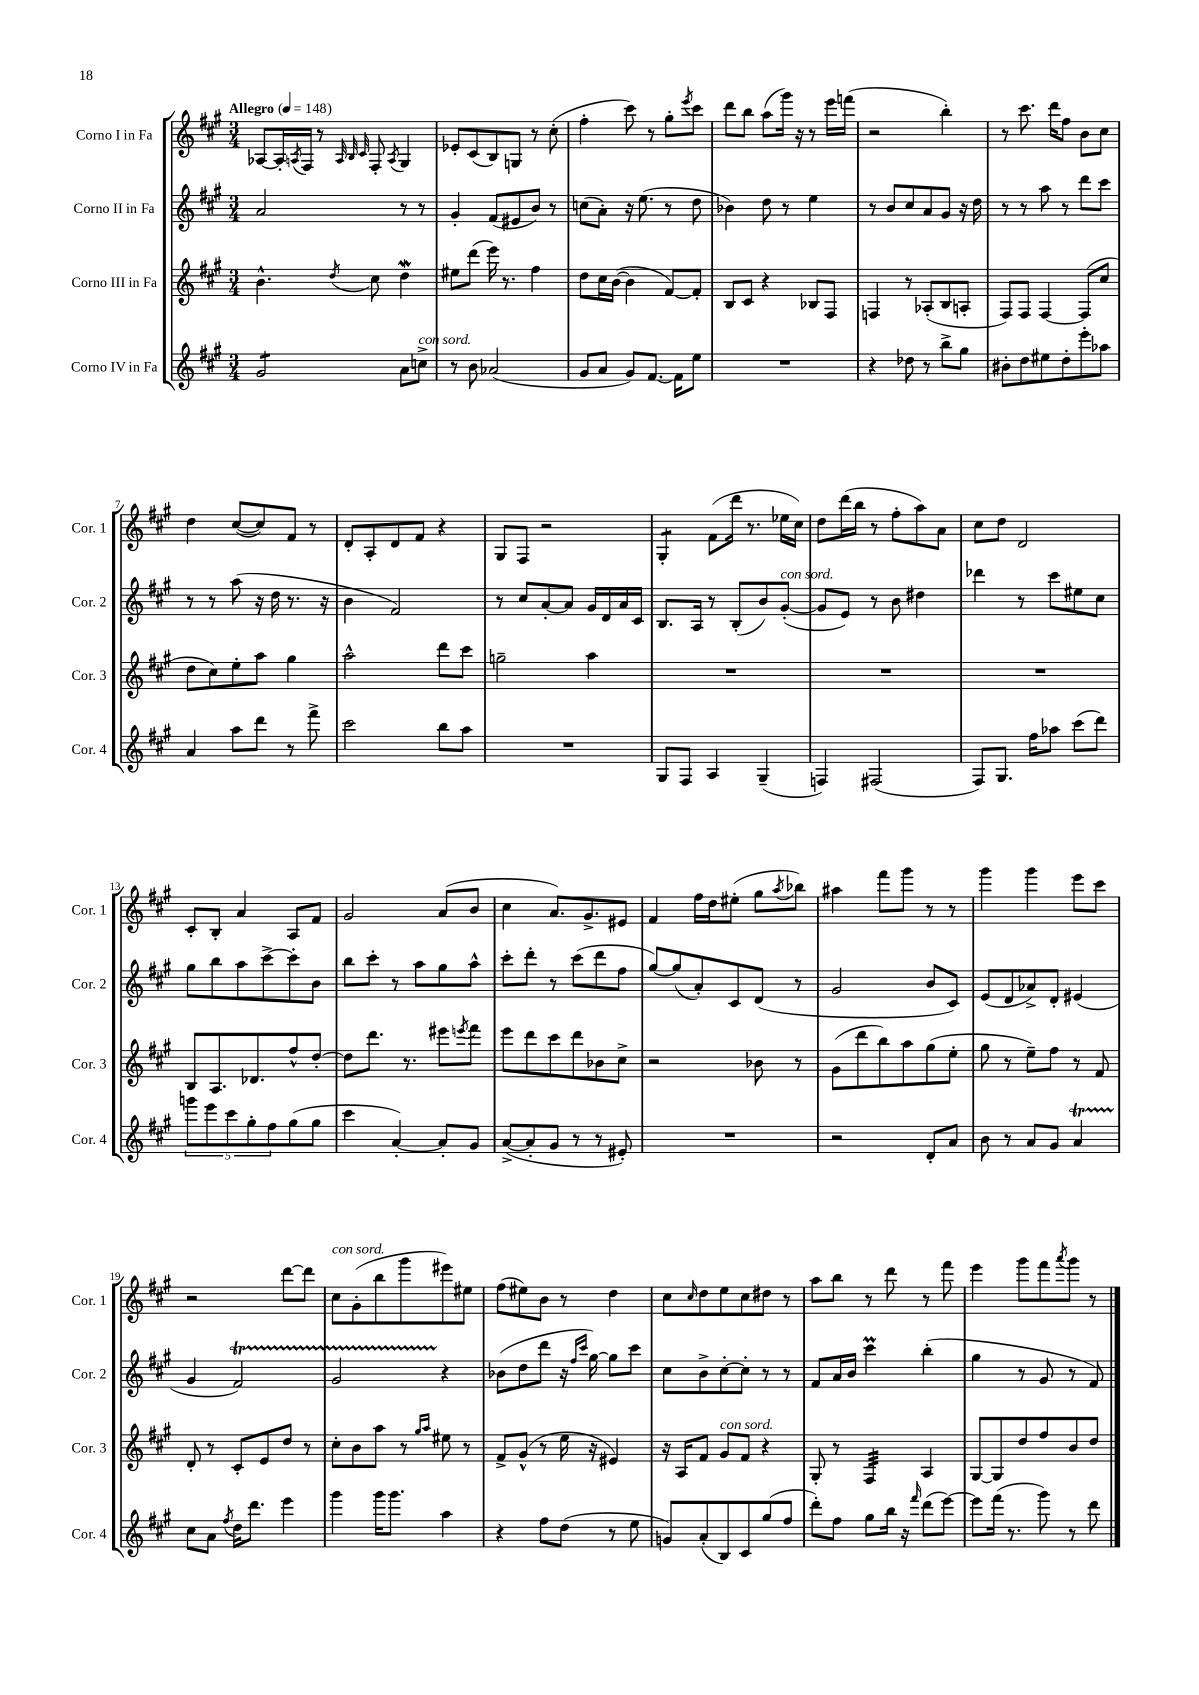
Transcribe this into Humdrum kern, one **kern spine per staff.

**kern	**kern	**kern	**kern
*staff4	*staff3	*staff2	*staff1
*clefG2	*clefG2	*clefG2	*clefG2
*k[f#c#g#]	*k[f#c#g#]	*k[f#c#g#]	*k[f#c#g#]
*M3/4	*M3/4	*M3/4	*M3/4
*MM148	*MM148	*MM148	*MM148
2g#	4.b^^	2a	[8A-
.	.	.	16A-']
.	.	.	8qA
.	.	.	16F#
.	.	.	8r
.	.	.	32qqA
.	.	.	32qqB
.	8qdd	.	32qqc#
.	8cc#	.	8F#'
.	.	.	8qA
8a	4dd	8r	4G#
8cc^	.	8r	.
=	=	=	=
8r	8ee#	4g#'	8e-'
8b	(8ddd	.	(8c#
(2a-	16eee)	(8f#	8B)
.	8.r	.	.
.	.	8e#	8G
.	4ff#	8b)	8r
.	.	8r	(8cc#'
=	=	=	=
8g#	8dd	(8cc	4ff#'
8a	16cc#	8a')	.
.	([16b	.	.
8g#)	4b]	16r	8ccc#)
.	.	(8.ee	.
[8.f#	.	.	8r
.	[8f#)	8r	8gg#'
16f#]	.	.	.
.	.	.	8qeee
8ee	8f#']	8dd	8ccc#
=	=	=	=
2.r	8B	4b-)	8ddd
.	8c#	.	8bb
.	4r	8dd	(8aa
.	.	8r	16ggg#)
.	.	.	16r
.	8B-	4ee	8r
.	8F#	.	16eee
.	.	.	(16fff
=	=	=	=
4r	4F	8r	2r
.	.	8b	.
8dd-	8r	8cc#	.
8r	(8A-'	8a	.
8bb^	8B	8g#	4bb')
8gg#	8A'	16r	.
.	.	16dd	.
=	=	=	=
8b#'	8F#)	8r	8r
8dd	8F#	8r	8.ccc#
8ee#	[4F#	8aa	.
.	.	.	16ddd
8dd'	.	8r	8ff#
8eee'	(8F#]	8ddd	8b
8aa-	8cc#	8ccc#	8cc#
=	=	=	=
4a	8dd	8r	4dd
.	8cc#)	8r	.
8aa	8ee'	(8aa	([8cc#
8ddd	8aa	16r	8cc#])
.	.	16dd	.
8r	4gg#	8.r	8f#
8fff#^	.	.	8r
.	.	16r	.
=	=	=	=
2ccc#	2aa^^	4b	8d'
.	.	.	8A'
.	.	2f#)	8d
.	.	.	8f#
8bb	8ddd	.	4r
8aa	8ccc#	.	.
=	=	=	=
2.r	2gg~	8r	8G#
.	.	8cc#	8F#
.	.	[8a'	2r
.	.	8a]	.
.	4aa	16g#	.
.	.	16d	.
.	.	16a	.
.	.	16c#	.
=	=	=	=
8G#	2.r	8.B	4G#'
8F#	.	.	.
.	.	16A	.
4A	.	8r	(8f#
.	.	(8B'	16ddd
.	.	.	8.r
(4G#~	.	8b)	.
.	.	([8g#'	16ee-
.	.	.	16cc#)
=	=	=	=
4F)	2.r	8g#]	8dd
.	.	8e)	(16ddd
.	.	.	16bb
(2F#	.	8r	8r
.	.	8b	8ff#'
.	.	4dd#	8aa)
.	.	.	8a
=	=	=	=
8F#)	2.r	4ddd-	8cc#
8.G#	.	.	8dd
.	.	8r	2d
16ff#	.	.	.
8aa-	.	8ccc#	.
(8ccc#	.	8ee#	.
8ddd)	.	8cc#	.
=	=	=	=
10ggg	8B	8gg#	8c#'
10eee	.	.	.
.	8.A	8bb	8B'
10ccc#	.	.	.
.	.	8aa	4a
10gg#'	.	.	.
.	8.d-	.	.
.	.	[8ccc#^	.
10ff#	.	.	.
(8gg#	8ff#^^	8ccc#']	8A
8gg#	[8dd'	8b	8f#
=	=	=	=
4ccc#	8dd]	8bb	2g#
.	8.ddd	8ccc#'	.
[4a')	.	8r	.
.	8.r	.	.
.	.	8aa	.
8a']	8eee#	8gg#	(8a
.	8qeee	.	.
8g#	8fff#	8aa^^	8b
=	=	=	=
([8a^	8eee	8ccc#'	4cc#
8a']	8ddd	8ddd'	.
8g#	8ccc#	8r	8.a)
8r	8ddd	(8ccc#	.
.	.	.	8.g#^
8r	8b-	8ddd	.
8e#')	8cc#^	8ff#	8e#
=	=	=	=
2.r	2r	[8gg#)	4f#
.	.	(8gg#]	.
.	.	8a')	16ff#
.	.	.	16dd
.	.	8c#	(8ee#'
.	8b-	(8d	8gg#
.	.	.	8qaa
.	8r	8r	8bb-)
=	=	=	=
2r	(8g#	2g#	4aa#
.	8ddd	.	.
.	8bb)	.	8fff#
.	8aa	.	8ggg#
8d'	(8gg#	8b	8r
8a	8ee'	8c#)	8r
=	=	=	=
8b	8gg#	(8e	4ggg#
8r	8r	8d	.
8a	8ee~)	8a-^)	4ggg#
8g#	8ff#	8d'	.
4a	8r	(4e#	8eee
.	8f#	.	8ccc#
=	=	=	=
8cc#	8d'	4g#	2r
8a	8r	.	.
8qff#	.	.	.
16dd	8c#'	2f#)	.
8.ddd	.	.	.
.	8e	.	.
4eee	8dd	.	[8ddd
.	8r	.	8ddd]
=	=	=	=
4ggg#	8cc#'	2g#	8cc#
.	8b	.	(8g#'
16ggg#	8aa	.	8bb
8.ggg#	.	.	.
.	8r	.	8ggg#
.	16qqgg#	.	.
.	16qqaa	.	.
4aa	8ee#	4r	8eee#)
.	8r	.	8ee#
=	=	=	=
4r	8f#^	(8b-	(8ff#
.	(8g#^^	8dd	8ee#)
8ff#	8r	8ddd	8b
(8dd	16ee	16r	8r
.	.	16qqff#	.
.	.	16qqccc#	.
.	16r	[16gg#)	.
8r	4e#)	8gg#]	4dd
8ee	.	8ccc#	.
=	=	=	=
8g)	16r	8cc#	8cc#
.	16A	.	.
.	.	.	16qqcc#
(8a'	8f#	8b^	8dd
8B)	8g#	[8cc#'	8ee
8c#	8f#	8cc#']	8cc#
(8gg#	4r	8r	8dd#
8ff#	.	8r	8r
=	=	=	=
8ddd')	8G#'	8f#	8aa
8ff#	8r	16a	8bb
.	.	16b	.
8gg#	4F#	4ccc#	8r
16bb	.	.	8ddd
16r	.	.	.
16qqfff#	.	.	.
(8ddd	4A	(4bb'	8r
[8eee)	.	.	8fff#
=	=	=	=
8eee]	[8G#	4gg#	4eee
(16fff#	8G#]	.	.
8.r	.	.	.
.	8dd	8r	8ggg#
8ggg#)	8ff#	8g#	8fff#
.	.	.	8qaaa
8r	8b	8r	8ggg#
8ddd	8dd	8f#)	8r
==	==	==	==
*-	*-	*-	*-
